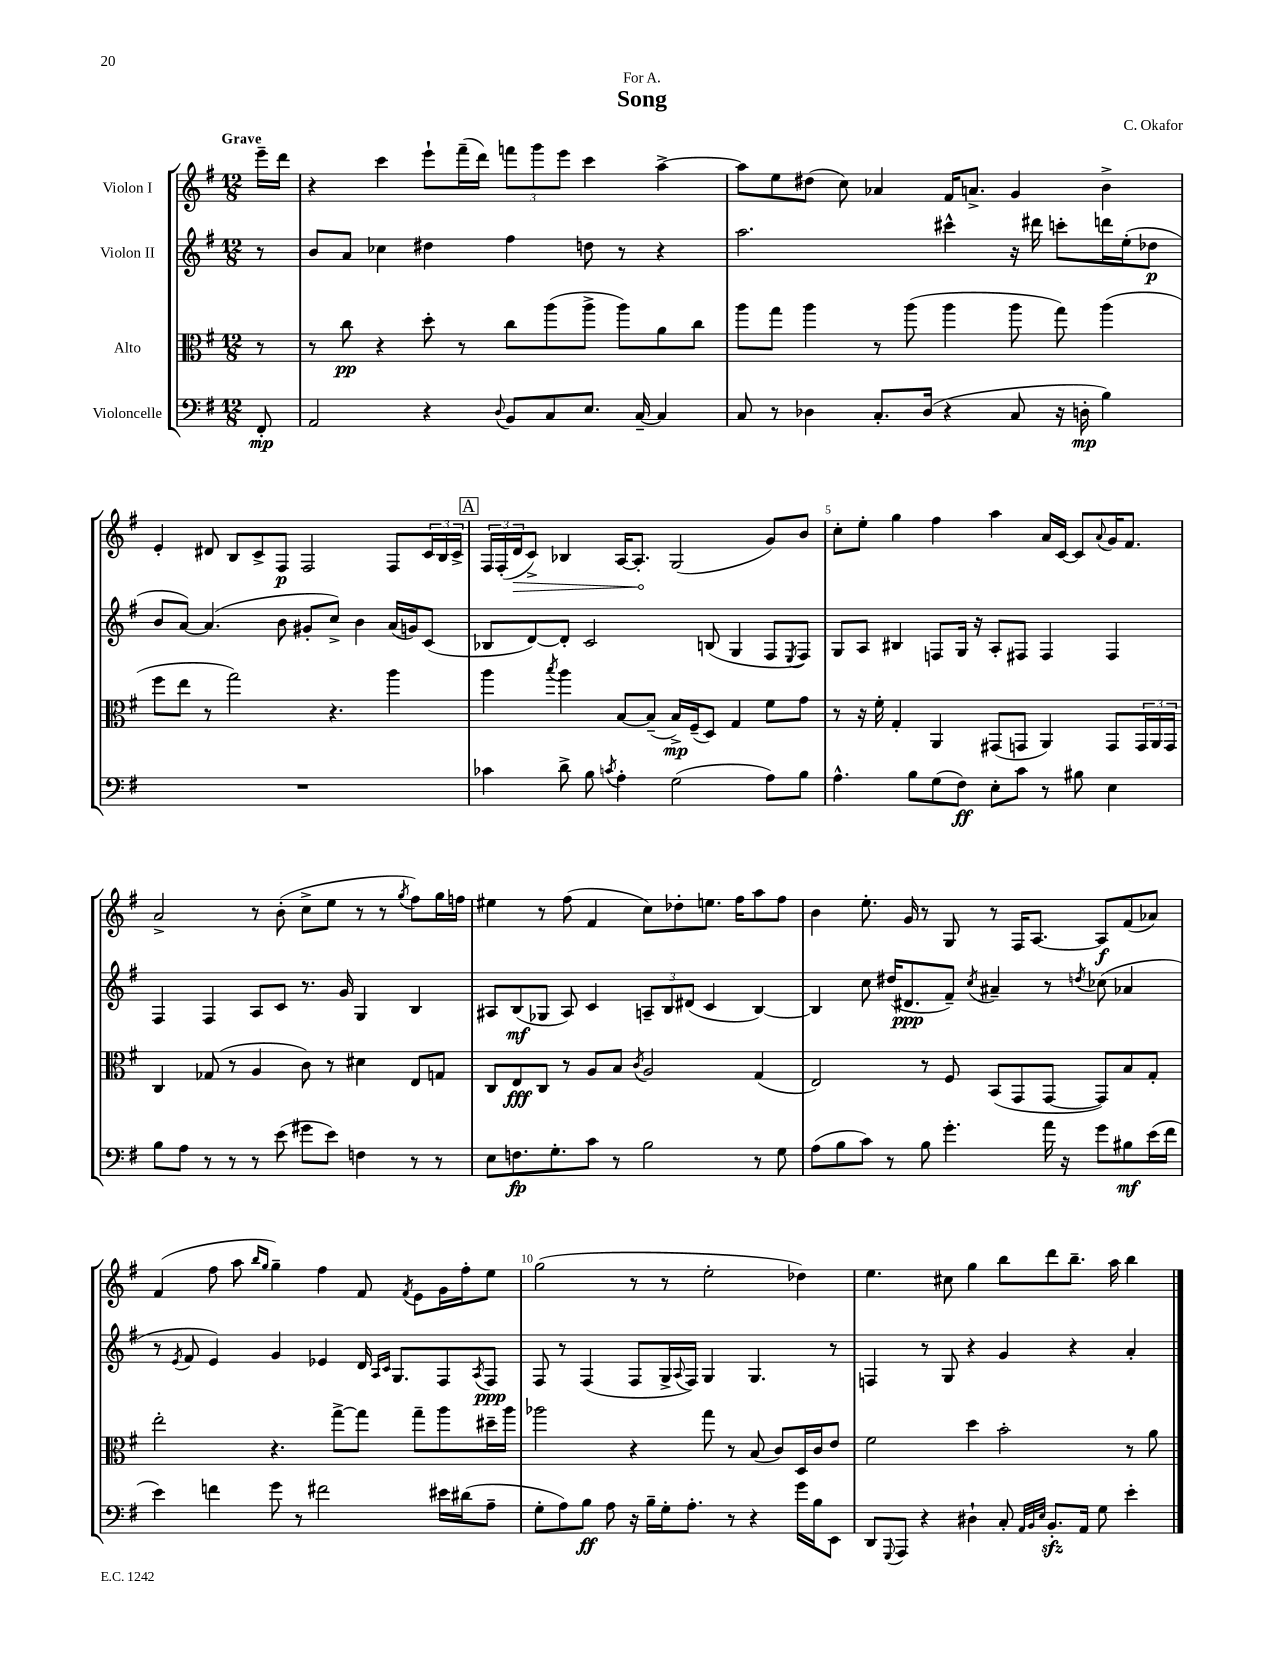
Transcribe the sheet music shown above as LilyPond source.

\header { title = "Song" composer = "C. Okafor" dedication = "For A." }
<<
\new StaffGroup <<
\new Staff = "s0" \with { instrumentName = "Violon I" } {
    \clef treble \key g \major \numericTimeSignature \time 12/8 \partial 8 \tempo "Grave"
    e'''16-- d'''16 |
    r4 c'''4 e'''8-! fis'''16--( d'''16) \tuplet 3/2 { f'''8 g'''8 e'''8 } c'''4 a''4~-> |
    a''8 e''8 dis''8( c''8) aes'4 fis'16 a'8.-> g'4 b'4-> |
    e'4-. dis'8 b8 c'8-> fis8\p fis2 fis8 \tuplet 3/2 { c'16 b16 c'16-> } |
    \mark \markup { \box "A" } \tuplet 3/2 { fis16 fis16-.( \once \override Hairpin.circled-tip = ##t d'16\> } c'8->) bes4 a16~ a8.-.\! g2( g'8) b'8 |
    c''8-. e''8-. g''4 fis''4 a''4 a'16 c'16~ c'8 \appoggiatura { a'8 } g'16 fis'8. |
    a'2-> r8 b'8-.( c''8-> e''8 r8 r8 \acciaccatura { g''8 } fis''8) g''16 f''16 |
    eis''4 r8 fis''8( fis'4 c''8) des''8-. e''8. fis''16 a''8 fis''8 |
    b'4 e''8.-. g'16 r8 g8 r8 fis16 a8.~ a8\f fis'8( aes'8) |
    fis'4( fis''8 a''8 \grace { b''16 g''16 } g''4--) fis''4 fis'8 \acciaccatura { fis'8 } e'8 g'16 fis''16-. e''8 |
    g''2( r8 r8 e''2-. des''4) |
    e''4. cis''8 g''4 b''8 d'''8 b''8.-- a''16 b''4 \bar "|." |
}
\new Staff = "s1" \with { instrumentName = "Violon II" } {
    \clef treble \key g \major \numericTimeSignature \time 12/8 \partial 8
    r8 |
    b'8 a'8 ces''4 dis''4 fis''4 d''8 r8 r4 |
    a''2. cis'''4-^ r16 dis'''16 c'''8-. d'''16 e''16-.( des''8\p |
    b'8 a'8~) a'4.( b'8 gis'8-. c''8->) b'4 a'16( g'16) c'8( |
    \mark \markup { \box "A" } bes8 d'8~) d'8-. c'2 b8( g4 fis8 \acciaccatura { e8 } fis8) |
    g8 a8 bis4 f8 g16 r16 a8-. fis8 fis4 fis4 |
    fis4 fis4 a8 c'8 r8. g'16 g4 b4 |
    ais8 b8\mf( ges8 ais8) c'4 \tuplet 3/2 { a8-- b8 dis'8( } c'4 b4~) |
    b4 c''8 dis''16( dis'8.\ppp fis'8--) \acciaccatura { c''8 } ais'4-- r8 \acciaccatura { d''8 } ces''8( aes'4 |
    r8 \acciaccatura { e'8 } fis'8 e'4) g'4 ees'4 d'16 \grace { a16 c'16 } g8. fis8 \acciaccatura { a8 } fis8\ppp |
    fis8 r8 fis4( fis8 g16-> \appoggiatura { a8 } fis16) g4 g4. r8 |
    f4 r8 g8 r4 g'4 r4 a'4-. \bar "|." |
}
\new Staff = "s2" \with { instrumentName = "Alto" } {
    \clef alto \key g \major \numericTimeSignature \time 12/8 \partial 8
    r8 |
    r8 c''8\pp r4 d''8-. r8 c''8 a''8( a''8-> a''8) a'8 c''8 |
    a''8 g''8 a''4 r8 a''8( a''4 a''8 g''8) a''4( |
    fis''8 e''8 r8 g''2) r4. a''4 |
    \mark \markup { \box "A" } a''4 \acciaccatura { b''8 } a''4 b8~ b8--( b16->\mp) fis16--( d8) g4 fis'8 g'8 |
    r8 r16 fis'16-. g4-. a,4 gis,8( g,8 a,4) g,8 \tuplet 3/2 { g,16 a,16 g,16 } |
    c4 ges8( r8 a4 c'8) r8 dis'4 e8 g8 |
    c8 e8\fff c8 r8 a8 b8 \acciaccatura { c'8 } a2 g4( |
    e2) r8 fis8 b,8( g,8 g,8~ g,8) b8 g8-. |
    e''2-. r4. g''8~-> g''8 g''8-- a''8 dis''16-- a''16 |
    aes''2 r4 g''8 r8 b8( c'8) d16 c'16 e'8 |
    fis'2 d''4 b'2-. r8 a'8 \bar "|." |
}
\new Staff = "s3" \with { instrumentName = "Violoncelle" } {
    \clef bass \key g \major \numericTimeSignature \time 12/8 \partial 8
    fis,8-.\mp |
    a,2 r4 \appoggiatura { d8 } b,8 c8 e8. c16~-- c4 |
    c8 r8 des4 c8.-. des16( r4 c8 r16 d16-.\mp b4) |
    R1. |
    \mark \markup { \box "A" } ces'4 d'8-> b8 \acciaccatura { c'8 } a4-. g2( a8) b8 |
    a4.-^ b8 g8( fis8\ff) e8-. c'8 r8 bis8 e4 |
    b8 a8 r8 r8 r8 e'8( gis'8 e'8) f4 r8 r8 |
    e8 f8.\fp g8.-. c'8 r8 b2 r8 g8 |
    a8( b8 c'8) r8 b8 g'4.-. a'16 r16 g'8 bis8\mf e'16( fis'16 |
    e'4) f'4 g'8 r8 fis'2 eis'16 dis'16( a8-- |
    g8-. a8) b8\ff a8 r16 b16-- g16-. a8.-. r8 r4 g'16 b16 e,8 |
    d,8 \appoggiatura { g,,8 } a,,8 r4 dis4-! c8-. \grace { a,32 b,32 e32 } b,8.-.\sfz a,16 g8 e'4-. \bar "|." |
}
>>
>>
\layout { \context { \Score \override BarNumber.break-visibility = ##(#f #t #t) barNumberVisibility = #(every-nth-bar-number-visible 5) } }
